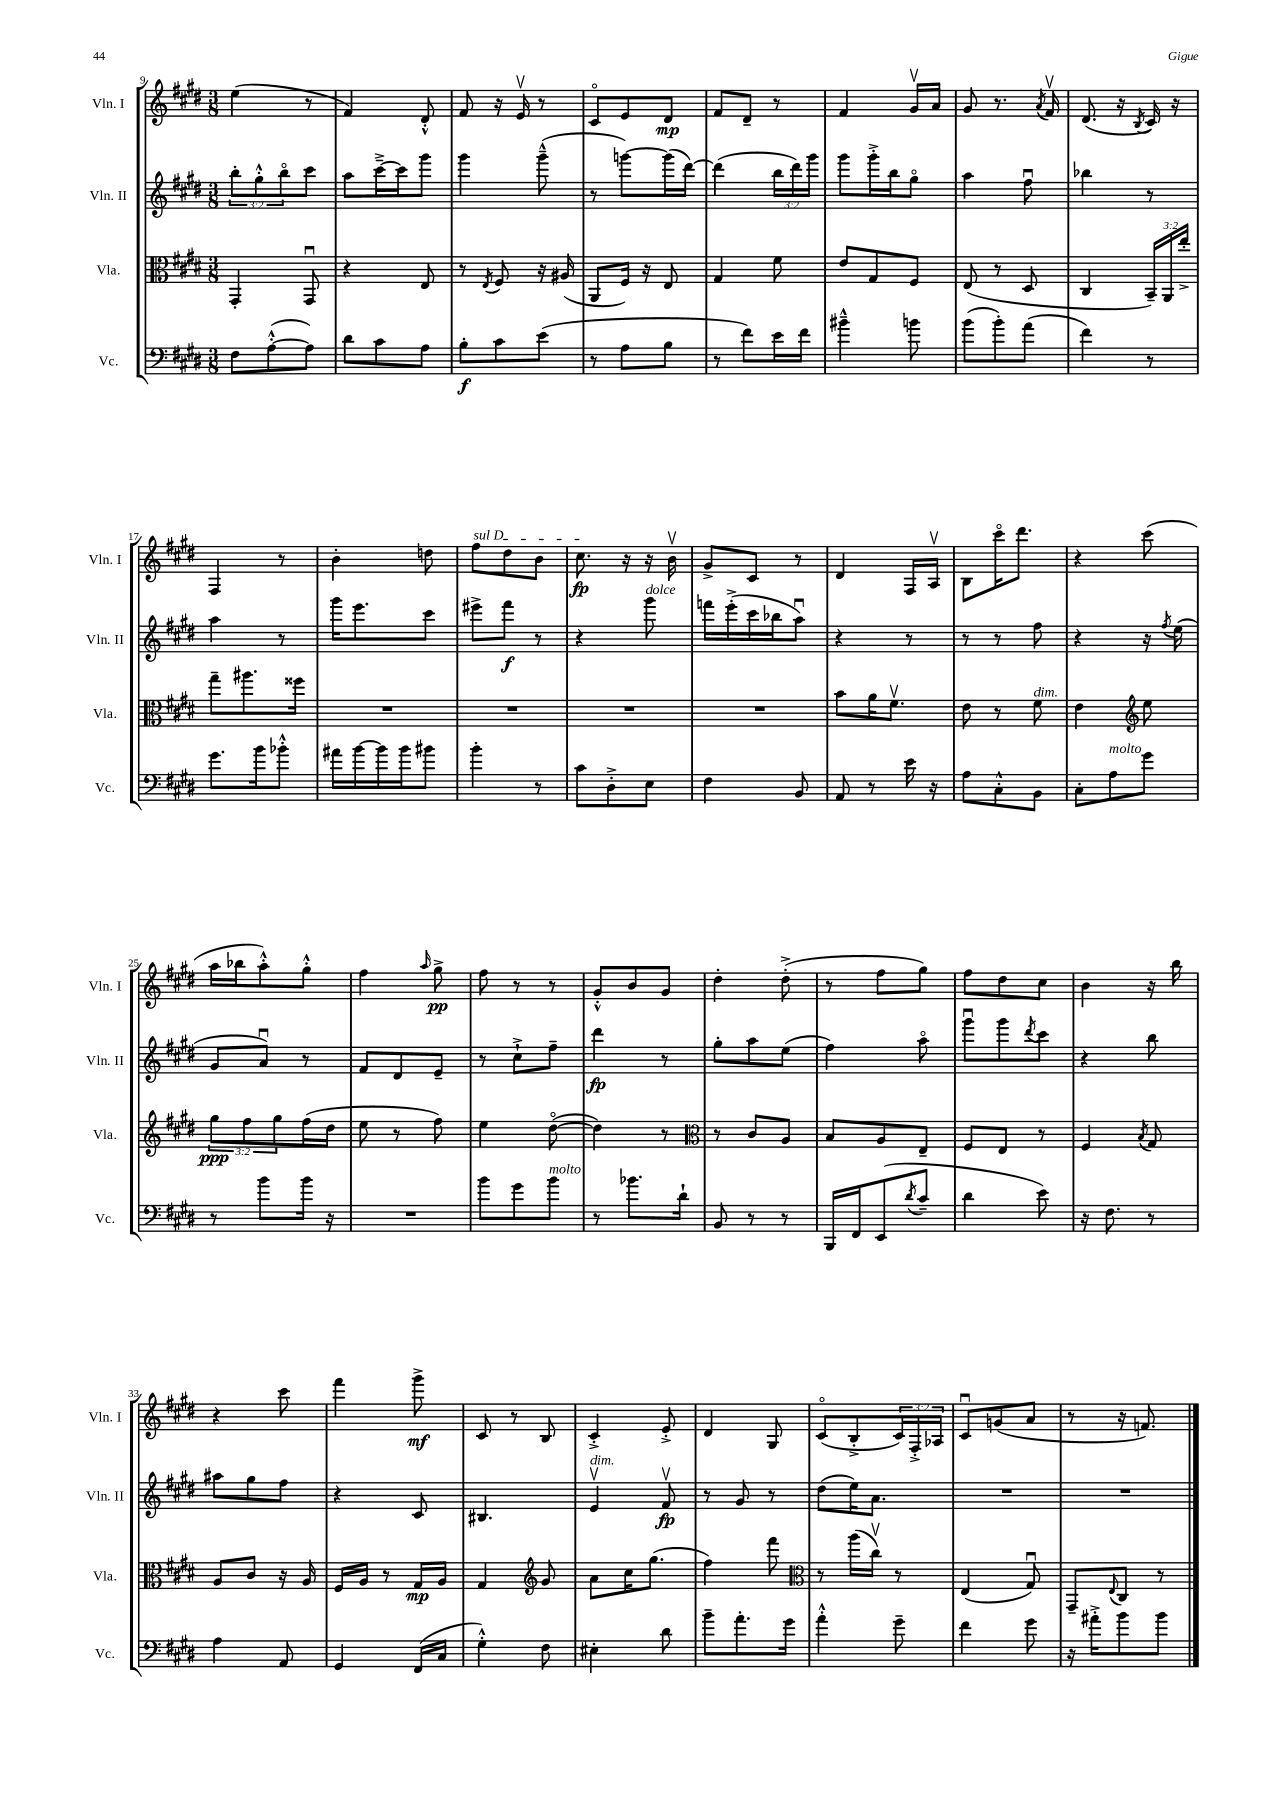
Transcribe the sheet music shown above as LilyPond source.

<<
\new StaffGroup <<
\new Staff = "s0" \with { instrumentName = "Vln. I" shortInstrumentName = "Vln. I" } {
    \clef treble \key e \major \numericTimeSignature \time 3/8 \override Staff.TupletNumber.text = #tuplet-number::calc-fraction-text
    e''4( r8 |
    fis'4) dis'8-.-^ |
    fis'8 r16 e'16\upbow r8 |
    cis'8\flageolet e'8 dis'8\mp |
    fis'8 dis'8-- r8 |
    fis'4 gis'16\upbow a'16 |
    gis'8 r8. \acciaccatura { a'8 } fis'16\upbow |
    dis'8.( r16 \acciaccatura { b8 } cis'16) r16 |
    fis4 r8 |
    b'4-. d''8 |
    \once \override TextSpanner.bound-details.left.text = \markup { \italic "sul D" } fis''8\startTextSpan dis''8 b'8 |
    cis''8.\fp\stopTextSpan r16 r16 b'16\upbow |
    gis'8-> cis'8 r8 |
    dis'4 fis16 a16\upbow |
    b8 cis'''16\flageolet dis'''8. |
    r4 cis'''8( |
    a''16 bes''16 a''8-.-^) gis''8-.-^ |
    fis''4 \grace { a''16 } gis''8->\pp |
    fis''8 r8 r8 |
    gis'8-.-^ b'8 gis'8 |
    dis''4-. dis''8-.->( |
    r8 fis''8 gis''8) |
    fis''8 dis''8 cis''8 |
    b'4 r16 b''16 |
    r4 cis'''8 |
    fis'''4 gis'''8->\mf |
    cis'8 r8 b8 |
    cis'4-.-> e'8-.-> |
    dis'4 gis8 |
    cis'8\flageolet( b8-.-> \tuplet 3/2 { cis'16) fis16-.-> aes16 } |
    cis'8\downbow g'8( a'8 |
    r8 r16 f'8.) \bar "|." |
}
\new Staff = "s1" \with { instrumentName = "Vln. II" shortInstrumentName = "Vln. II" } {
    \clef treble \key e \major \numericTimeSignature \time 3/8 \override Staff.TupletNumber.text = #tuplet-number::calc-fraction-text
    \tuplet 3/2 { b''8-. gis''8-.-^ b''8\flageolet } cis'''8 |
    a''8 cis'''16~---> cis'''16 gis'''8 |
    gis'''4 gis'''8---^( |
    r8 g'''8~) g'''16( dis'''16~) |
    dis'''4( \tuplet 3/2 { b''16 dis'''16) gis'''16 } |
    gis'''8 gis'''16-.-> b''16 gis''8\flageolet |
    a''4 fis''8\downbow |
    bes''4 r8 |
    a''4 r8 |
    gis'''16 e'''8. cis'''8 |
    eis'''8-> fis'''8\f r8 |
    r4 gis'''8^\markup { \italic "dolce" } |
    f'''16 e'''16-.->( cis'''16 bes''16 a''8\downbow) |
    r4 r8 |
    r8 r8 fis''8 |
    r4 r16 \acciaccatura { fis''8 } e''16( |
    gis'8 a'8\downbow) r8 |
    fis'8 dis'8 e'8-- |
    r8 cis''8-!-> fis''8-- |
    dis'''4\fp r8 |
    gis''8-. a''8 e''8( |
    fis''4) a''8\flageolet |
    gis'''8\downbow gis'''8 \acciaccatura { dis'''8 } cis'''8 |
    r4 b''8 |
    ais''8 gis''8 fis''8 |
    r4 cis'8 |
    bis4. |
    e'4\upbow^\markup { \italic "dim." } fis'8\upbow\fp |
    r8 gis'8 r8 |
    dis''8( e''16) a'8. |
    R4. |
    R4. \bar "|." |
}
\new Staff = "s2" \with { instrumentName = "Vla." shortInstrumentName = "Vla." } {
    \clef alto \key e \major \numericTimeSignature \time 3/8 \override Staff.TupletNumber.text = #tuplet-number::calc-fraction-text
    gis,4-. gis,8\downbow |
    r4 e8 |
    r8 \acciaccatura { e8 } fis8 r16 ais16( |
    a,8 fis16) r16 e8 |
    gis4 fis'8 |
    e'8 gis8 fis8 |
    e8( r8 dis8 |
    cis4 \tuplet 3/2 { b,16--) a,16 e''16-.-> } |
    gis''8-- ais''8. fisis''16 |
    R4. |
    R4. |
    R4. |
    R4. |
    b'8 a'16 fis'8.\upbow |
    e'8 r8 fis'8^\markup { \italic "dim." } |
    e'4 \clef treble e''8 |
    \tuplet 3/2 { gis''8\ppp fis''8 gis''8 } fis''16( dis''16 |
    e''8 r8 fis''8) |
    e''4 dis''8~\flageolet( |
    dis''4) r8 |
    \clef alto r8 cis'8 a8 |
    b8 a8 e8-- |
    fis8 e8 r8 |
    fis4 \acciaccatura { b8 } gis8 |
    a8 cis'8 r16 a16 |
    fis16 a16 r8 gis16\mp a16 |
    gis4 \clef treble gis'8 |
    a'8 cis''16 gis''8.( |
    fis''4) fis'''8 |
    \clef alto r8 a''16( cis''16\upbow) r8 |
    e4( gis8\downbow) |
    gis,8-- \appoggiatura { e8 } cis8 r8 \bar "|." |
}
\new Staff = "s3" \with { instrumentName = "Vc." shortInstrumentName = "Vc." } {
    \clef bass \key e \major \numericTimeSignature \time 3/8
    fis8 a8~-.-^( a8) |
    dis'8 cis'8 a8 |
    b8-.\f cis'8 e'8( |
    r8 a8 b8 |
    r8 fis'8) e'16 fis'16 |
    bis'4---^ b'8 |
    b'8( b'8-.) a'8( |
    fis'4) r8 |
    gis'8. b'16 bes'8-.-^ |
    ais'16 b'16~ b'16 b'16 bis'8 |
    b'4-. r8 |
    cis'8 dis8-.-> e8 |
    fis4 b,8 |
    a,8 r8 e'16 r16 |
    a8 cis8-.-^ b,8 |
    cis8-. a8^\markup { \italic "molto" } gis'8 |
    r8 b'8 b'16 r16 |
    R4. |
    b'8 gis'8 b'8^\markup { \italic "molto" } |
    r8 bes'8. dis'16-! |
    b,8 r8 r8 |
    b,,16 fis,16 e,8( \acciaccatura { dis'8 } cis'8-- |
    dis'4 e'8) |
    r16 fis8. r8 |
    a4 a,8 |
    gis,4 fis,16( cis16 |
    gis4-.-^) fis8 |
    eis4-. dis'8 |
    b'8-- a'8.-. gis'16 |
    a'4-.-^ gis'8-- |
    fis'4 gis'8 |
    r16 ais'16-.-> b'8 b'8 \bar "|." |
}
>>
>>
\layout { \context { \Score currentBarNumber = #9 } }
